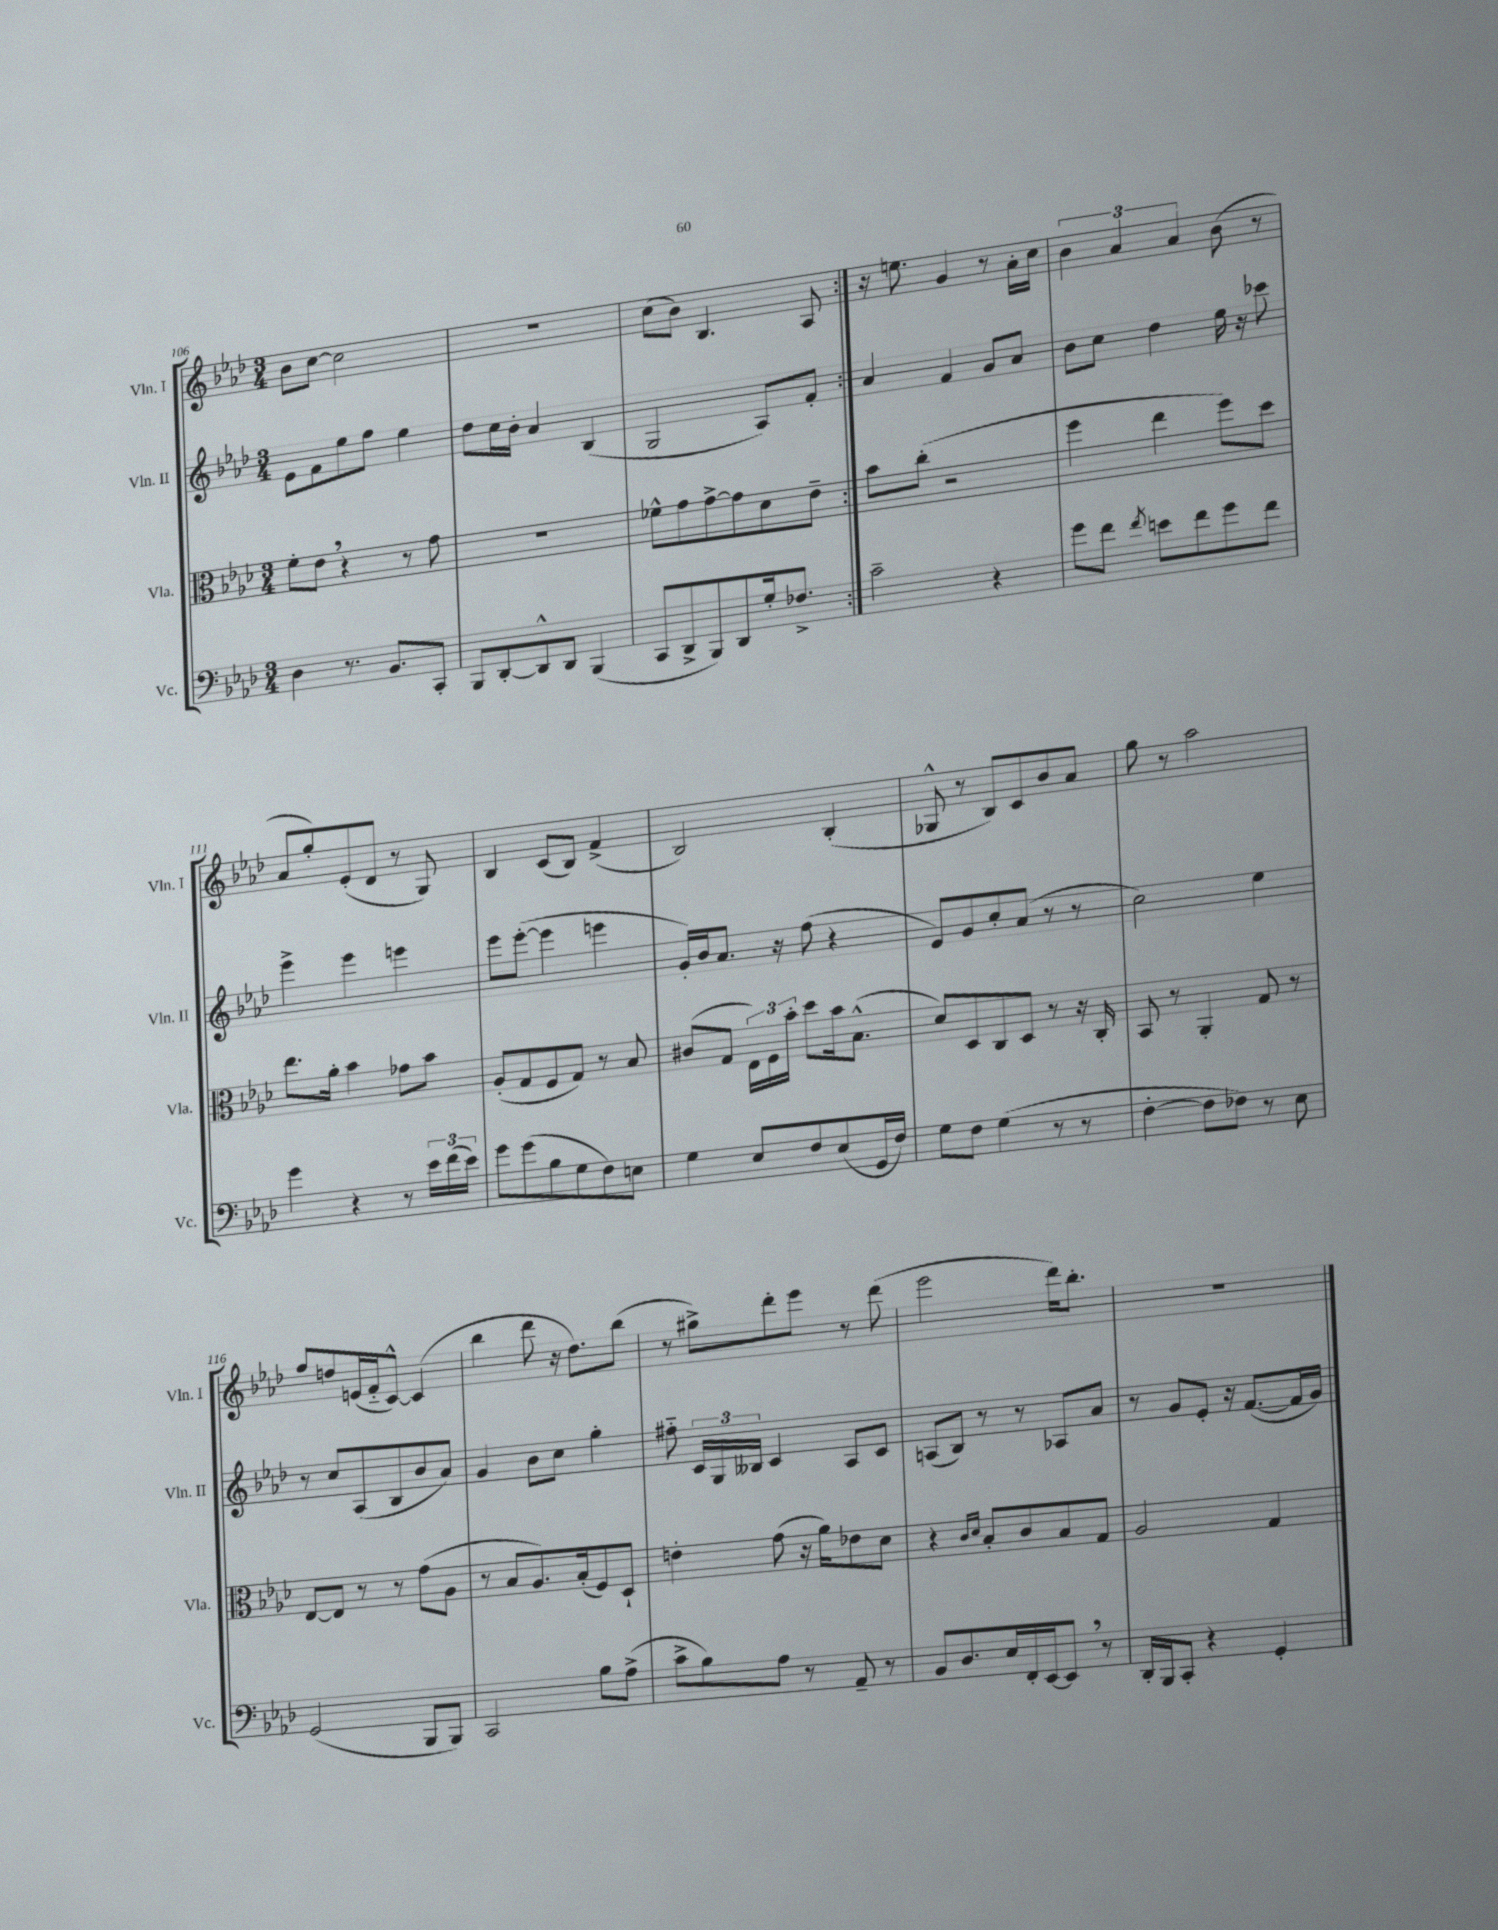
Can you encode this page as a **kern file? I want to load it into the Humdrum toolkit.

**kern	**kern	**kern	**kern
*staff4	*staff3	*staff2	*staff1
*clefF4	*clefC3	*clefG2	*clefG2
*k[b-e-a-d-]	*k[b-e-a-d-]	*k[b-e-a-d-]	*k[b-e-a-d-]
*M3/4	*M3/4	*M3/4	*M3/4
4D-	8f'	8e-	8b-
.	8e-	8f	[8cc
8.r	4r	8ee-	2cc]
.	.	8ff	.
8.BB-	.	.	.
.	8r	4ee-	.
8CC'	8g	.	.
=	=	=	=
8BBB-	2.r	8dd-	2.r
[8DD-'	.	16cc	.
.	.	16b-'	.
8DD-^^]	.	4a-	.
8DD-	.	.	.
(4BBB-	.	(4B-	.
=	=	=	=
8CC	8f-^^	2G	(8cc
8DD-^	8g	.	8b-)
8BBB-)	[8g^	.	4.B-
8DD-	8g]	.	.
16G'	8d-	8A-)	.
8.F-^	.	.	.
.	8e-~	8f'	8A-
=:|!	=:|!	=:|!	=:|!
2c~	8b-	4a-	16r
.	.	.	8.ee
.	(8cc'	.	.
.	2r	4f	4g
4r	.	8g	8r
.	.	8a-	16a-'
.	.	.	16cc
=	=	=	=
8g	4ff	8b-	6b-
8f	.	8cc	.
.	.	.	6a-
8qf	.	.	.
8e	4ee-	4dd-	.
.	.	.	6a-
8f	.	.	.
8g	8ff)	16ee-	(8b-
.	.	16r	.
8f	8dd-	8ccc-	8r
=	=	=	=
4g	8.ee-	4eee-^	8a-
.	.	.	8gg')
.	16a-'	.	.
4r	4b-	4eee-	(8e-'
.	.	.	8d-
8r	8g-	4eee	8r
24e-	8b-	.	8G)
(24f	.	.	.
24e-)	.	.	.
=	=	=	=
8g	(8A-'	8eee-	4B-
(8g	8G	([8eee-'	.
8B-	8F	4eee-]	(8c
8G	8G)	.	8B-)
8F)	8r	4eee	(4f^
8E	8B-	.	.
=	=	=	=
4G	(8c#	16g')	2B-)
.	.	16b-	.
.	8G	8.a-	.
8E-	24E-)	.	.
.	24F	.	.
.	.	16r	.
.	24b-'	.	.
8F	8dd-	(8ff	.
(8E-	16b-	4r	(4B-'
.	(8.B-^^	.	.
16GG	.	.	.
16F)	.	.	.
=	=	=	=
8G	8d-)	8e-)	8G-^^
8F	8D-	8g	8r
(4G	8C	8cc'	8B-)
.	8D-	(8a-	8c
8r	8r	8r	8b-
8r	16r	8r	8a-
.	16C'	.	.
=	=	=	=
[4F'	8BB-	2cc)	8gg
.	8r	.	8r
8F]	4AA-'	.	2aa-
8F-)	.	.	.
8r	8G	4ee-	.
8E-	8r	.	.
=	=	=	=
(2GG	[8E-	8r	8ff
.	8E-]	8cc	8dd
.	8r	(8A-	(16e
.	.	.	16f'~
.	8r	8B-	[8c^^)
8BBB-	(8g	8b-	(4c]
8BBB-)	8A-	8a-)	.
=	=	=	=
2CC	8r	4g	4bb-
.	8B-	.	.
.	8.A-)	8b-	8ddd-
.	.	8cc	16r
.	(16B-'	.	8.dd-)
8B-	8F)	4gg'	.
(8A-^	8D-`	.	(8bb-
=	=	=	=
8c^	4e'	8ff#'~	8r
8B-)	.	24c	8gg#^)
.	.	24G	.
.	.	24B--	.
8A-	(8g	4c	8ddd-'
8r	16r	.	8eee-
.	16a-)	.	.
8AA-~	8e-	8A-	8r
8r	8d-	8c	(8ddd-
=	=	=	=
8BB-	4r	(8A	2eee-
8.D-	.	8B-)	.
.	16qqc	.	.
.	16qqd-	.	.
.	8B-'	8r	.
16E-	.	.	.
16FF'	8c	8r	.
[16EE-	.	.	.
8EE-]	8B-	8A-	16ddd-)
.	.	.	8.bb-'
8r	8G	8a-	.
=	=	=	=
16DD-'	2A-	8r	2.r
16BBB-	.	.	.
8CC'	.	8g	.
4r	.	8e-'	.
.	.	16r	.
.	.	([8.f	.
4GG'	4G	.	.
.	.	16f]	.
.	.	16g)	.
==	==	==	==
*-	*-	*-	*-
